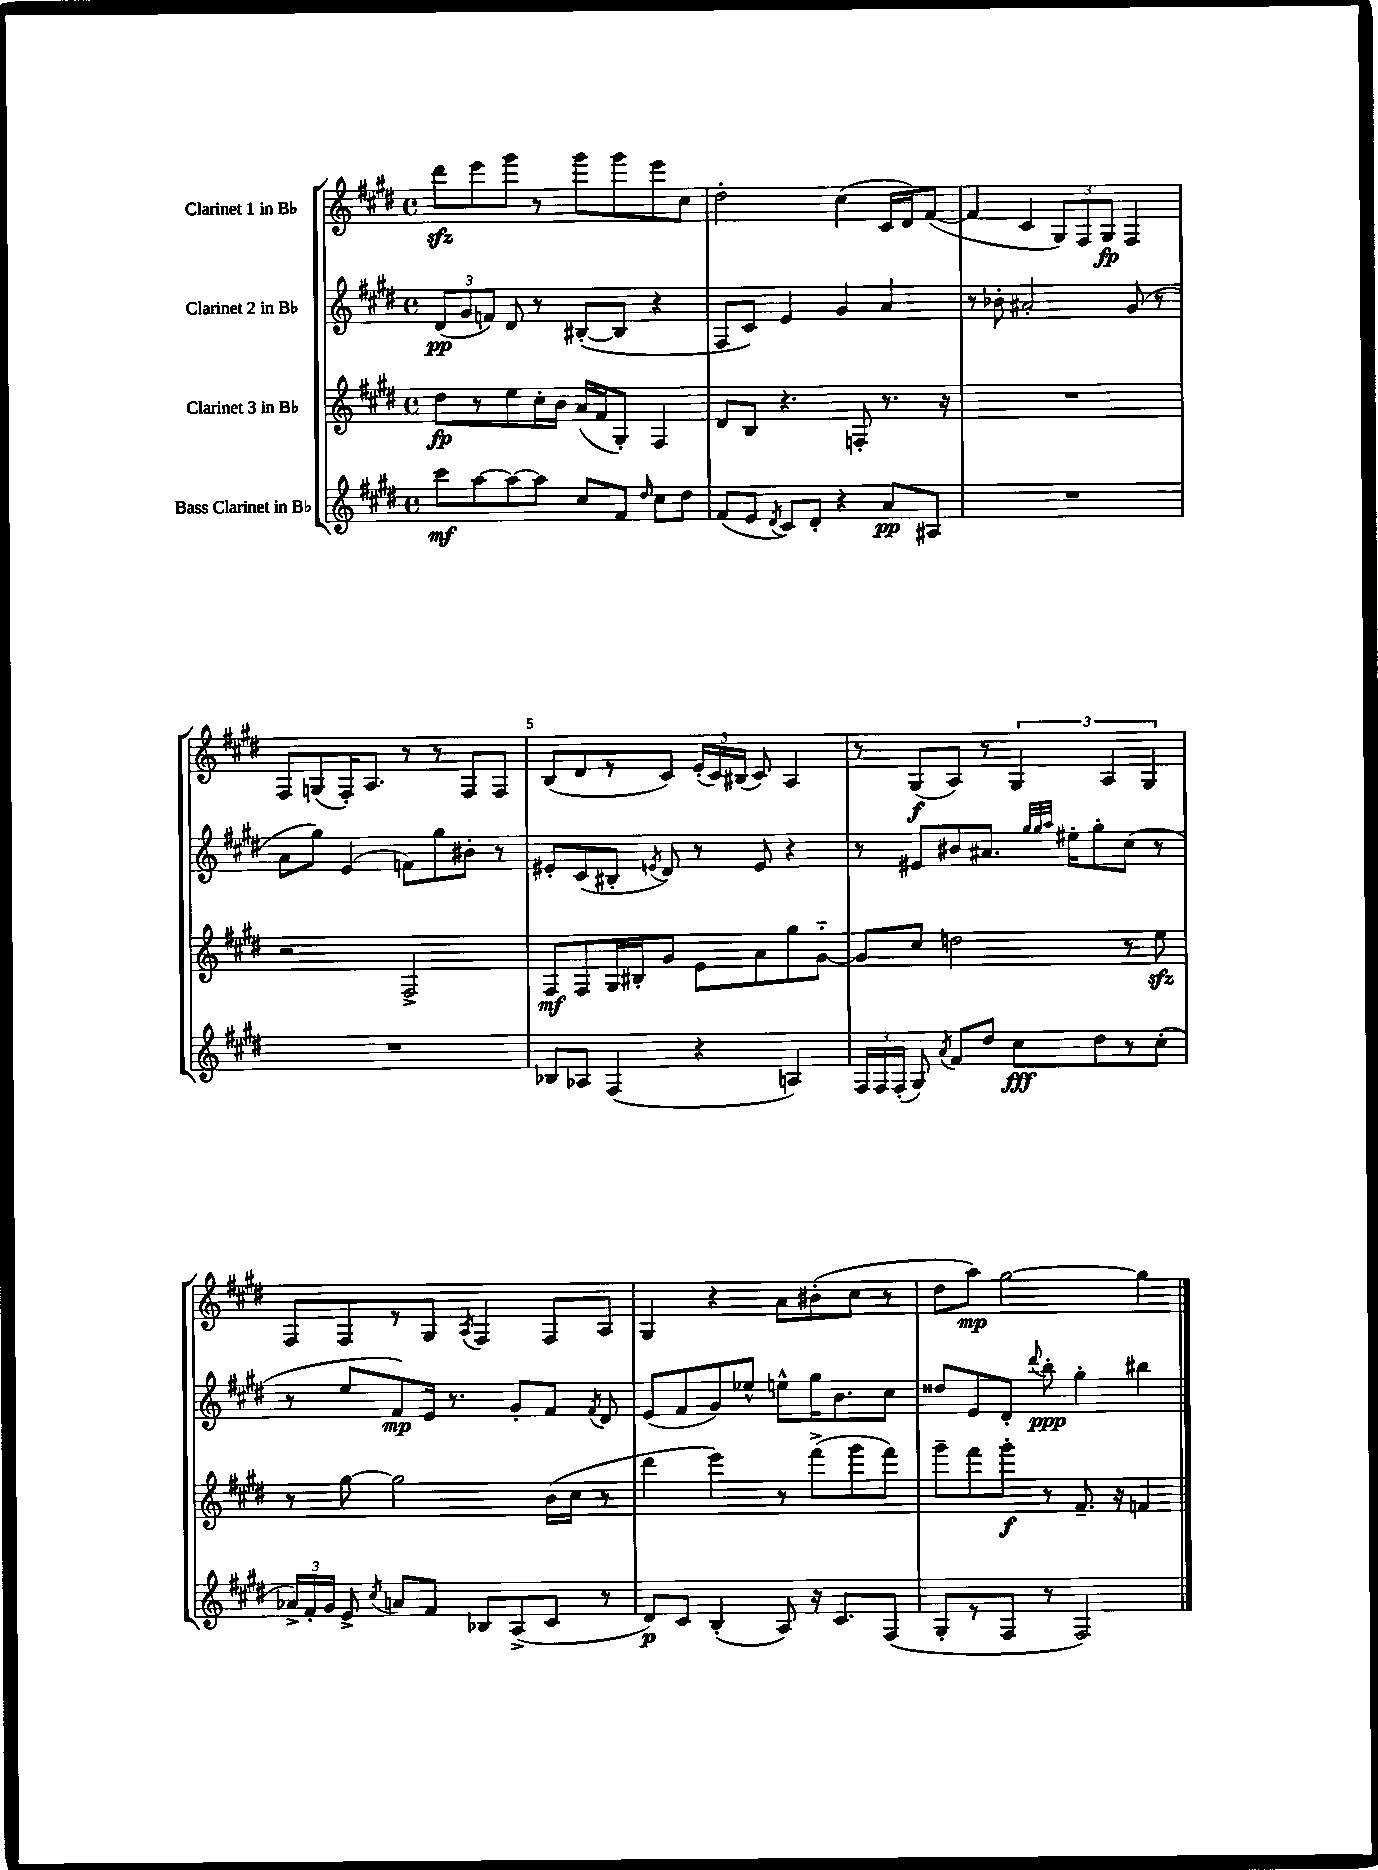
<<
\new StaffGroup <<
\new Staff = "s0" \with { instrumentName = "Clarinet 1 in Bb" } {
    \clef treble \key e \major \defaultTimeSignature \time 4/4
    \autoBeamOff dis'''8[\sfz e'''8 gis'''8] r8 gis'''8[ gis'''8 e'''8 cis''8] |
    dis''2-. cis''4( cis'16[ dis'16) fis'8]~( |
    fis'4 cis'4 \tuplet 3/2 { gis8[) fis8 gis8]\fp } fis4 |
    fis8[ g8( fis16-.) a8.] r8 r8 fis8[ fis8] |
    b8[( dis'8 r8 cis'8]) \tuplet 3/2 { e'16[-.( cis'16) bis16]( } cis'8) a4 |
    r8 gis8[\f( a8]) r8 \tuplet 3/2 { gis4 a4 gis4 } |
    fis8[ fis8 r8 gis8] \acciaccatura { a8 } fis4 fis8[ a8] |
    gis4 r4 a'8[ bis'8-.( cis''8] r8 |
    dis''8[ a''8]\mp) gis''2~ gis''4 \bar "|." |
}
\new Staff = "s1" \with { instrumentName = "Clarinet 2 in Bb" } {
    \clef treble \key e \major \defaultTimeSignature \time 4/4
    \autoBeamOff \tuplet 3/2 { dis'8[\pp( gis'8 f'8]) } dis'8 r8 bis8[~-.( bis8] r4 |
    fis8[ cis'8]) e'4 gis'4 a'4 |
    r8 bes'8-. ais'2-. gis'8( r8 |
    a'8[ gis''8]) e'4( f'8[) gis''8 bis'8]-. r8 |
    eis'8[-. cis'8( bis8]-. \acciaccatura { e'8 } dis'8) r8 e'8 r4 |
    r8 eis'8[ bis'8 ais'8.] \grace { gis''32[ gis''32 a''32] } eis''16[-. gis''8-. cis''8]( r8 |
    r8 e''8[ fis'8\mp) e'16] r8. gis'8[-. fis'8] \acciaccatura { fis'8 } dis'8 |
    e'8[( fis'8 gis'8) ees''8]-^ e''8[-^ gis''16 b'8. cis''8] |
    disis''8[ e'8 dis'8]-. \appoggiatura { dis'''8 } b''8-.\ppp gis''4-. bis''4 \bar "|." |
}
\new Staff = "s2" \with { instrumentName = "Clarinet 3 in Bb" } {
    \clef treble \key e \major \defaultTimeSignature \time 4/4
    \autoBeamOff dis''8[\fp r8 e''8 cis''16-. b'16] a'16[( fis'16 gis8]-.) fis4 |
    dis'8[ b8] r4. f8-. r8. r16 |
    R1 |
    r2 fis2-> |
    fis8[\mf fis8 gis16 bis16-. gis'8] e'8[ a'8 gis''8 gis'8]~-_ |
    gis'8[ cis''8] d''2 r8 e''8\sfz |
    r8 gis''8~ gis''2 b'16[( cis''16] r8 |
    dis'''4 e'''4) r8 fis'''8[->( gis'''8 fis'''8]) |
    gis'''8[-- fis'''8 gis'''8]-.\f r8 fis'8.-- r16 f'4 \bar "|." |
}
\new Staff = "s3" \with { instrumentName = "Bass Clarinet in Bb" } {
    \clef treble \key e \major \defaultTimeSignature \time 4/4
    \autoBeamOff cis'''8[\mf a''8~ a''8~ a''8] cis''8[ fis'8] \grace { dis''16 } cis''8[ dis''8] |
    fis'8[( e'8] \acciaccatura { dis'8 } cis'8[) dis'8]-. r4 a'8[\pp ais8] |
    R1 |
    R1 |
    bes8[ aes8] fis4( r4 a4) |
    \tuplet 3/2 { fis16[ fis16 fis16]-.( } gis8) \acciaccatura { a'8 } fis'8[ dis''8] cis''8[\fff dis''8 r8 cis''8]-.( |
    \tuplet 3/2 { aes'16[->) fis'16-. gis'16] } e'8-> \acciaccatura { cis''8 } a'8[ fis'8] bes8[ a8->( cis'8] r8 |
    dis'8[\p) cis'8] b4-.( a8) r16 cis'8.[ fis8]( |
    gis8[-. r8 fis8] r8 fis2) \bar "|." |
}
>>
>>
\layout { \context { \Score \override BarNumber.break-visibility = ##(#f #t #t) barNumberVisibility = #(every-nth-bar-number-visible 5) } }
